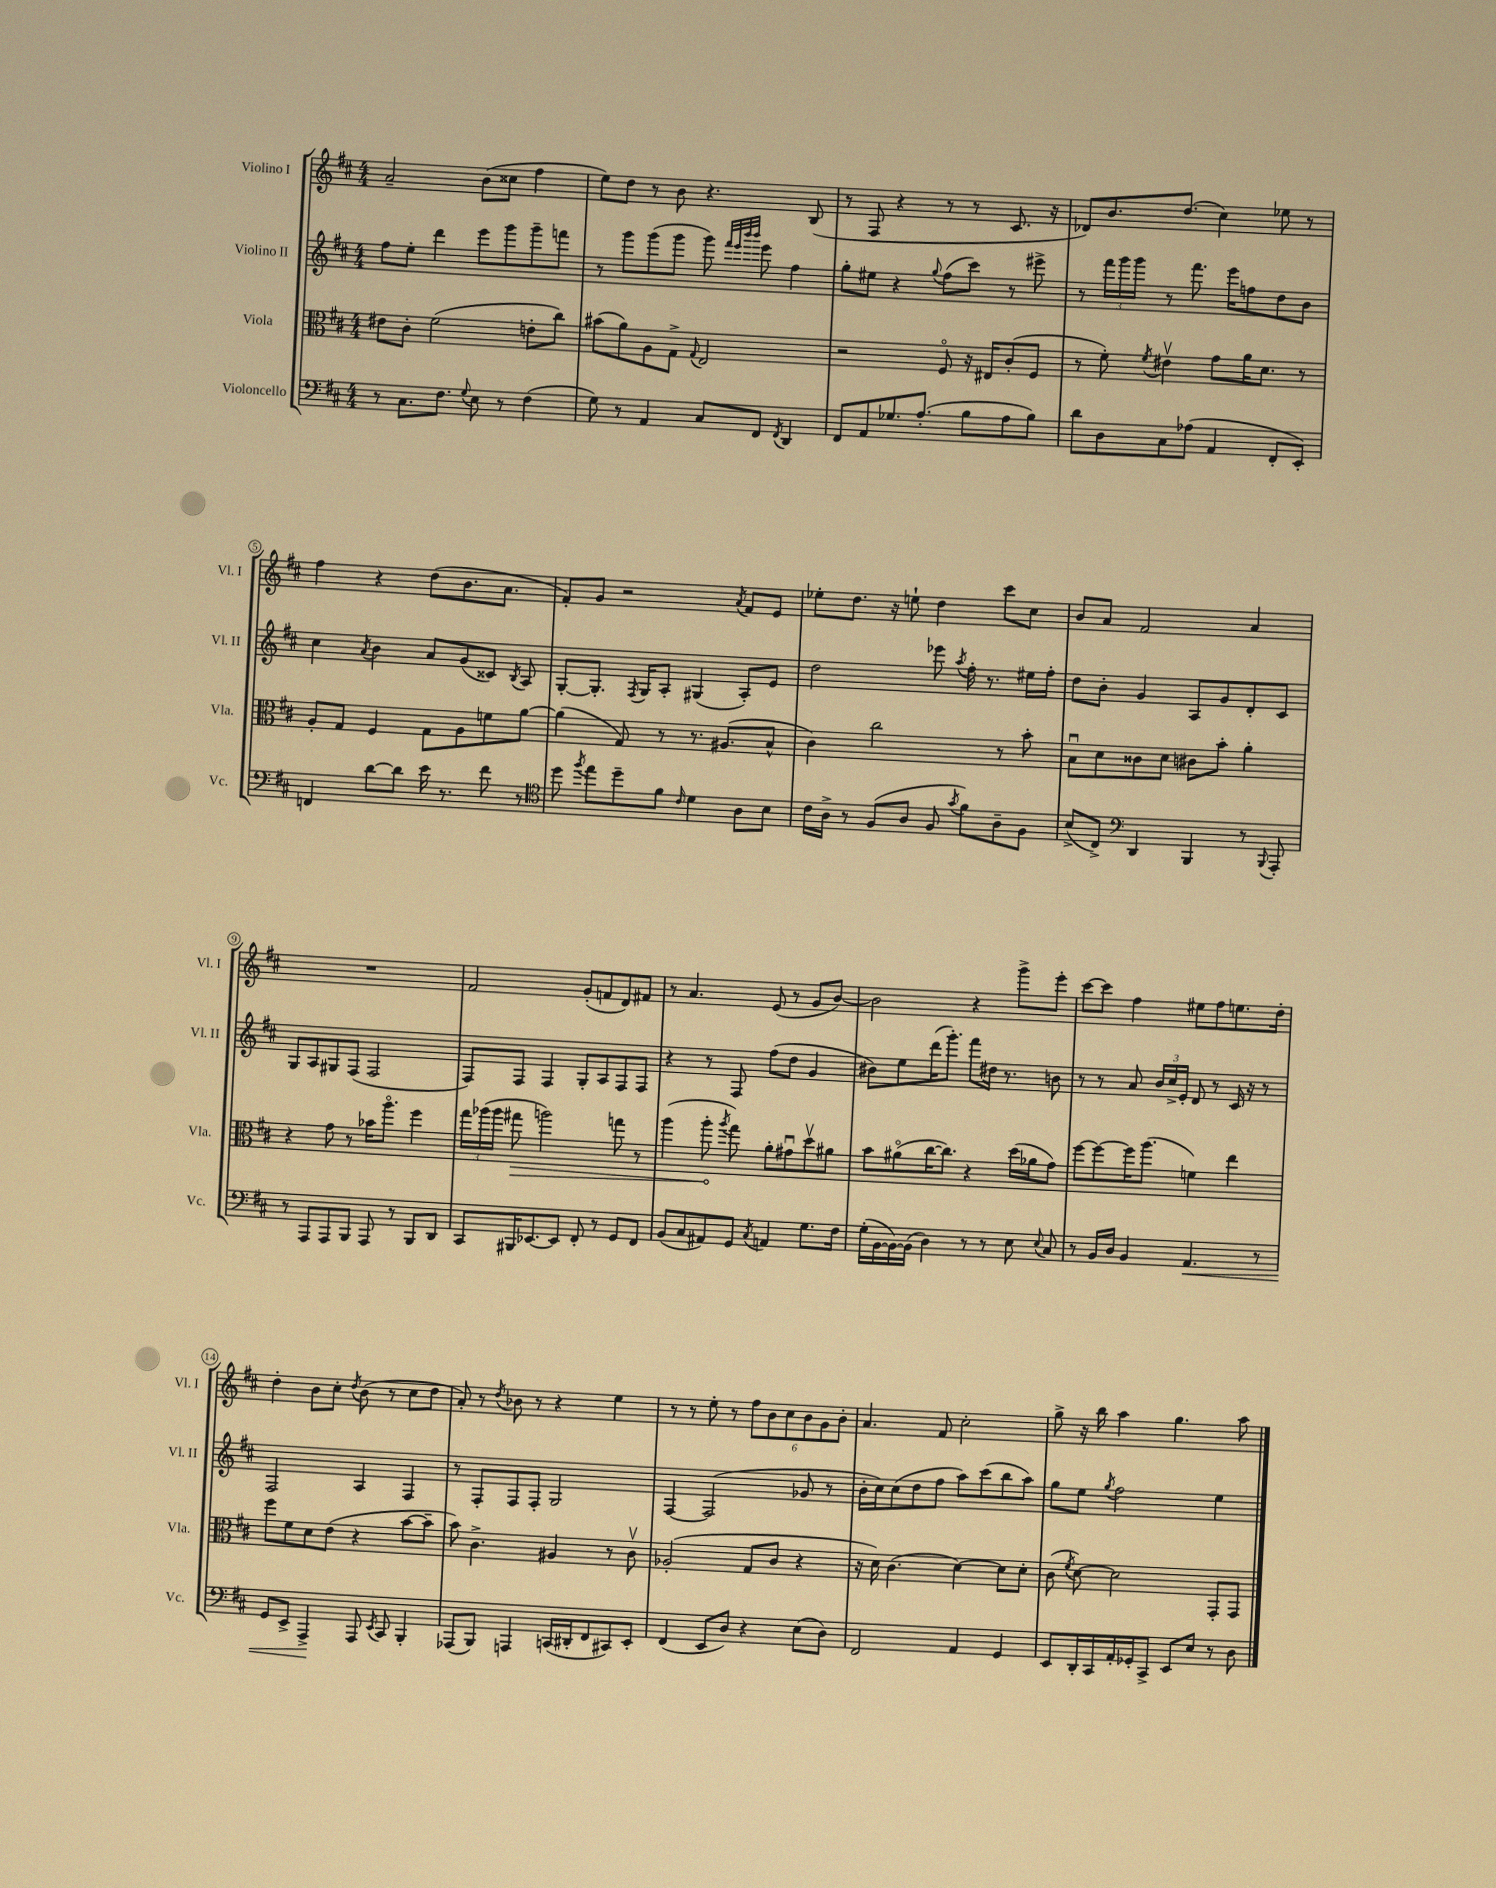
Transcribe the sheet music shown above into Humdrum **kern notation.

**kern	**kern	**kern	**kern
*staff4	*staff3	*staff2	*staff1
*clefF4	*clefC3	*clefG2	*clefG2
*k[f#c#]	*k[f#c#]	*k[f#c#]	*k[f#c#]
*M4/4	*M4/4	*M4/4	*M4/4
8r	8e#\L	8ff#\L	2a~/
8.C#\L	8c#'\J	8ee'\J	.
.	(2f#\	4ddd\	.
8.F#\J	.	.	.
8qqG/	.	.	.
8E\	.	8eee\L	(8b\L
8r	.	8ggg\	8cc##\J
(4F#\	8e'\L	8ggg~\	4ff#\
.	8cc#\J)	8fff\J	.
=	=	=	=
8G\)	(8b#\L	8r	8ee\L)
8r	8a\)	8ggg\L	8dd\J
4AA/	8A\	(8ggg\	8r
.	8G^\J	8ggg\J	8b\
.	8qqG/	.	.
8C#/L	2E/	8ggg\)	4.r
.	.	32qqfff#/LLL	.
.	.	32qqeee/	.
.	.	32qqbbb/	.
.	.	32qqbbb/JJJ	.
8FF#/J	.	8eee\	.
8qFF#/	.	.	.
4DD/	.	4ff#\	.
.	.	.	(8B/
=	=	=	=
8FF#/L	2r	8gg'\L	8r
8AA/	.	8ee#\J	8F#/
8.G-/	.	4r	4r
(8.A'/J	.	.	.
.	.	8qqgg/	.
.	8F#o/	(8ff#\L	8r
8B\L	16r	8ccc#\J)	8r
.	16E#/LK	.	.
8A\	(8c#'/	8r	8.c#/
8B\J)	8F#/J	8eee#^\	.
.	.	.	16r
=	=	=	=
8d\L	8r	8r	8d-/L)
8D\	8f#'\)	24fff#\LL	8.b/
.	.	24ggg\	.
.	.	24ggg\JJ	.
.	8qf#/	.	.
8C#\	4e#v\	8r	.
.	.	.	(8.dd/J
(8A-\J	.	8.fff#\	.
4AA/	8g\L	.	4cc#\)
.	.	16eee\LK	.
.	16a\K	8ff\	.
.	8.d\J	.	.
8FF#'/L	.	8dd\	8ee-\
8EE'/J)	8r	8b\J	8r
=	=	=	=
4FF/	8A'/L	4cc#\	4ff#\
.	8G/J	.	.
.	.	8qa/	.
[8d\L	4F#/	4b\	4r
8d\]J	.	.	.
16e\	8G\L	8a/L	(8dd\L
8.r	.	.	.
.	8A\	(8g/	8.b\
8f#\	8f\	8c##/J)	.
.	.	.	8.a\J
.	.	8qB/	.
8r	[8a\J	8A/	.
=	=	=	=
*clefC4	*	*	*
8dd\	(4a\]	[8G'/L	8f#'/L)
8qff#/	.	.	.
8ee\L	.	8.G'/]J	8g/J
8dd~\	8G/)	.	2r
.	.	8qF#/	.
.	.	16G/LK	.
8f#\J	8r	8A'/J	.
16qqc#/	.	.	.
4d\	8.r	(4G#/	.
.	(8.A#/L	.	.
.	.	.	8qa/
8A\L	.	8A'/L)	8f#/L
8B\J	8B^^/J	8e/J	8e/J
=	=	=	=
16c#\LL	4c#\)	2dd\	8ee-'\L
16A^\JJ	.	.	.
8r	.	.	8.dd\J
(8F#/L	2cc#\	.	.
.	.	.	16r
8A/J	.	.	8ee`\
8F#/	.	8eee-\	4dd\
8qg/	.	8qaa/	.
8f#\L)	.	16ff#'\	.
.	.	8.r	.
8A~\	8r	.	8ccc#\L
8F#\J	8b'\	16ee#\LL	8cc#\J
.	.	16ff#'\JJ	.
=	=	=	=
(8B^/L	8Bu\L	8dd\L	8b/L
8C#^/J)	8d\	8b'\J	8a/J
*clefF4	*	*	*
4DD/	8c##\	4g/	2f#/
.	8d\J	.	.
4BBB/	8c#\L	8A/L	.
.	8b'\J	8g/	.
8r	4a'\	8d'/	4a/
8qqBBB/	.	.	.
8AAA'/	.	8c#/J	.
=	=	=	=
8r	4r	8G/L	1r
8AAA/L	.	8A/	.
8AAA/	8g\	8G#/	.
8BBB/J	8r	(8F#/J	.
8AAA/	16b-\LK	2F#/	.
.	8.aao\J	.	.
8r	.	.	.
8BBB/L	4ff#\	.	.
8DD/J	.	.	.
=	=	=	=
8CC#/L	24gg\LL	8F#/L)	2f#/
.	(24aa-\	.	.
.	24aa-\JJ	.	.
16BBB#/K	8gg#\	8F#/J	.
[8.EE-/	.	.	.
.	2aa\)	4F#/	.
8EE-/]J	.	.	.
8FF#'/	.	8G'/L	(8g'/L
8r	.	8A/	8f/
8GG/L	8gg\	8F#/	8d/)
8FF#/J	8r	8F#/J	8f#/J
=	=	=	=
(8BB/L	(4aa\	4r	8r
8C#/	.	.	4.a/
8AA#/)	8aa'\	8r	.
.	8qaa/	.	.
8GG/J	8gg\)	8F#/	.
8qC#/	.	.	.
4AA/	8a'\L	(8ff#\L	(8e/
.	8g#u\	8dd\J	8r
8.G\L	8ddv\	4g/	8g/L
.	8a#\J	.	[8b/J)
16F#\Jk	.	.	.
=	=	=	=
(16G'\LL	8b\L	8b#\L)	2b\]
[16BB\	.	.	.
16BB\_)	(8a#o\	8ee\	.
(16BB\]JJ	.	.	.
4D\)	[16cc#\K	(16ddd\K	.
.	8.cc#\]J)	8.ggg'\J)	.
8r	4r	8fff#\L	4r
8r	.	16dd#\Jk	.
.	.	8.r	.
8E\	(16dd\LL	.	8ggg^\L
.	16a-\J	.	.
8qqE/	.	.	.
8C#/	8g\J)	8b\	8eee'\J
=	=	=	=
8r	[8ff#\L	8r	[8ccc#\L
16BB/LL	8ff#\_	8r	8ccc#\]J
16D/JJ	.	.	.
4BB/	16ff#\]K	8a/	4ff#\
.	(8.aa\J	.	.
.	.	24b/LL	.
.	.	24cc#^/	.
.	.	24e'/JJ	.
4.AA/	4f\)	8d/	8ee#\L
.	.	8r	8ff#\
.	4ee\	16c#/	8.ee\
.	.	16r	.
8r	.	8r	.
.	.	.	16dd'\Jk
=	=	=	=
8GG/L	8ff#\L	2F#/	4dd'\
8EE^/J	8f#\	.	.
4AAA^/	8d\	.	8b\L
.	(8e\J	.	8cc#'\J
.	.	.	8qdd/
8AAA/	4r	4A/	(8b\
8qEE/	.	.	.
8CC#/	.	.	8r
4BBB'/	[8b\L	4F#/	8cc#\L
.	8b~\]J	.	8dd\J
=	=	=	=
(8AAA-/L	8b\)	8r	8a'/)
8BBB/J)	4.c#^\	8F#'/L	8r
.	.	.	8qdd/
4AAA/	.	8F#/	8b-\
.	.	8F#'/J	8r
(16CC/LL	4A#/	2G/	4r
16DD#'/J	.	.	.
8FF#/	.	.	.
8CC#/)	8r	.	4ee\
8EE'/J	8c#v\	.	.
=	=	=	=
(4FF#/	(2A-'/	[4F#/	8r
.	.	.	8r
8EE/L	.	(2F#/]	8ee'\
8D/J)	.	.	8r
4r	8G/L	.	12ff#\L
.	.	.	12b\
.	8c#/J	.	.
.	.	.	12cc#\
(8E\L	4r	8g-/	12b\
.	.	.	12g\
8D\J)	.	8r	.
.	.	.	12b'\J
=	=	=	=
2FF#/	16r	16b'\LL	4.a/
.	16d\)	16cc#\J)	.
.	(4.c#\	(8cc#\	.
.	.	8dd\	.
.	.	8ff#\J	8f#/
4AA/	[4d\)	8aa\L)	2cc#'\
.	.	(8ccc#\	.
4GG/	8d\]L	8bb\	.
.	8d'\J	8aa\J)	.
=	=	=	=
8EE/L	(8c#\	8gg\L	8gg^\
.	8qf#/	.	.
16DD'/L	[8d\)	8ee\J	16r
16CC#/	.	.	16bb\
.	.	8qgg/	.
16AA'/	2d\]	2ff#\	4aa\
16GG-'/J	.	.	.
8CC#^/J	.	.	.
8EE/L	.	.	4.gg\
8E/J	.	.	.
8r	8GG'/L	4ee\	.
8D\	8GG/J	.	8aa\
==	==	==	==
*-	*-	*-	*-
